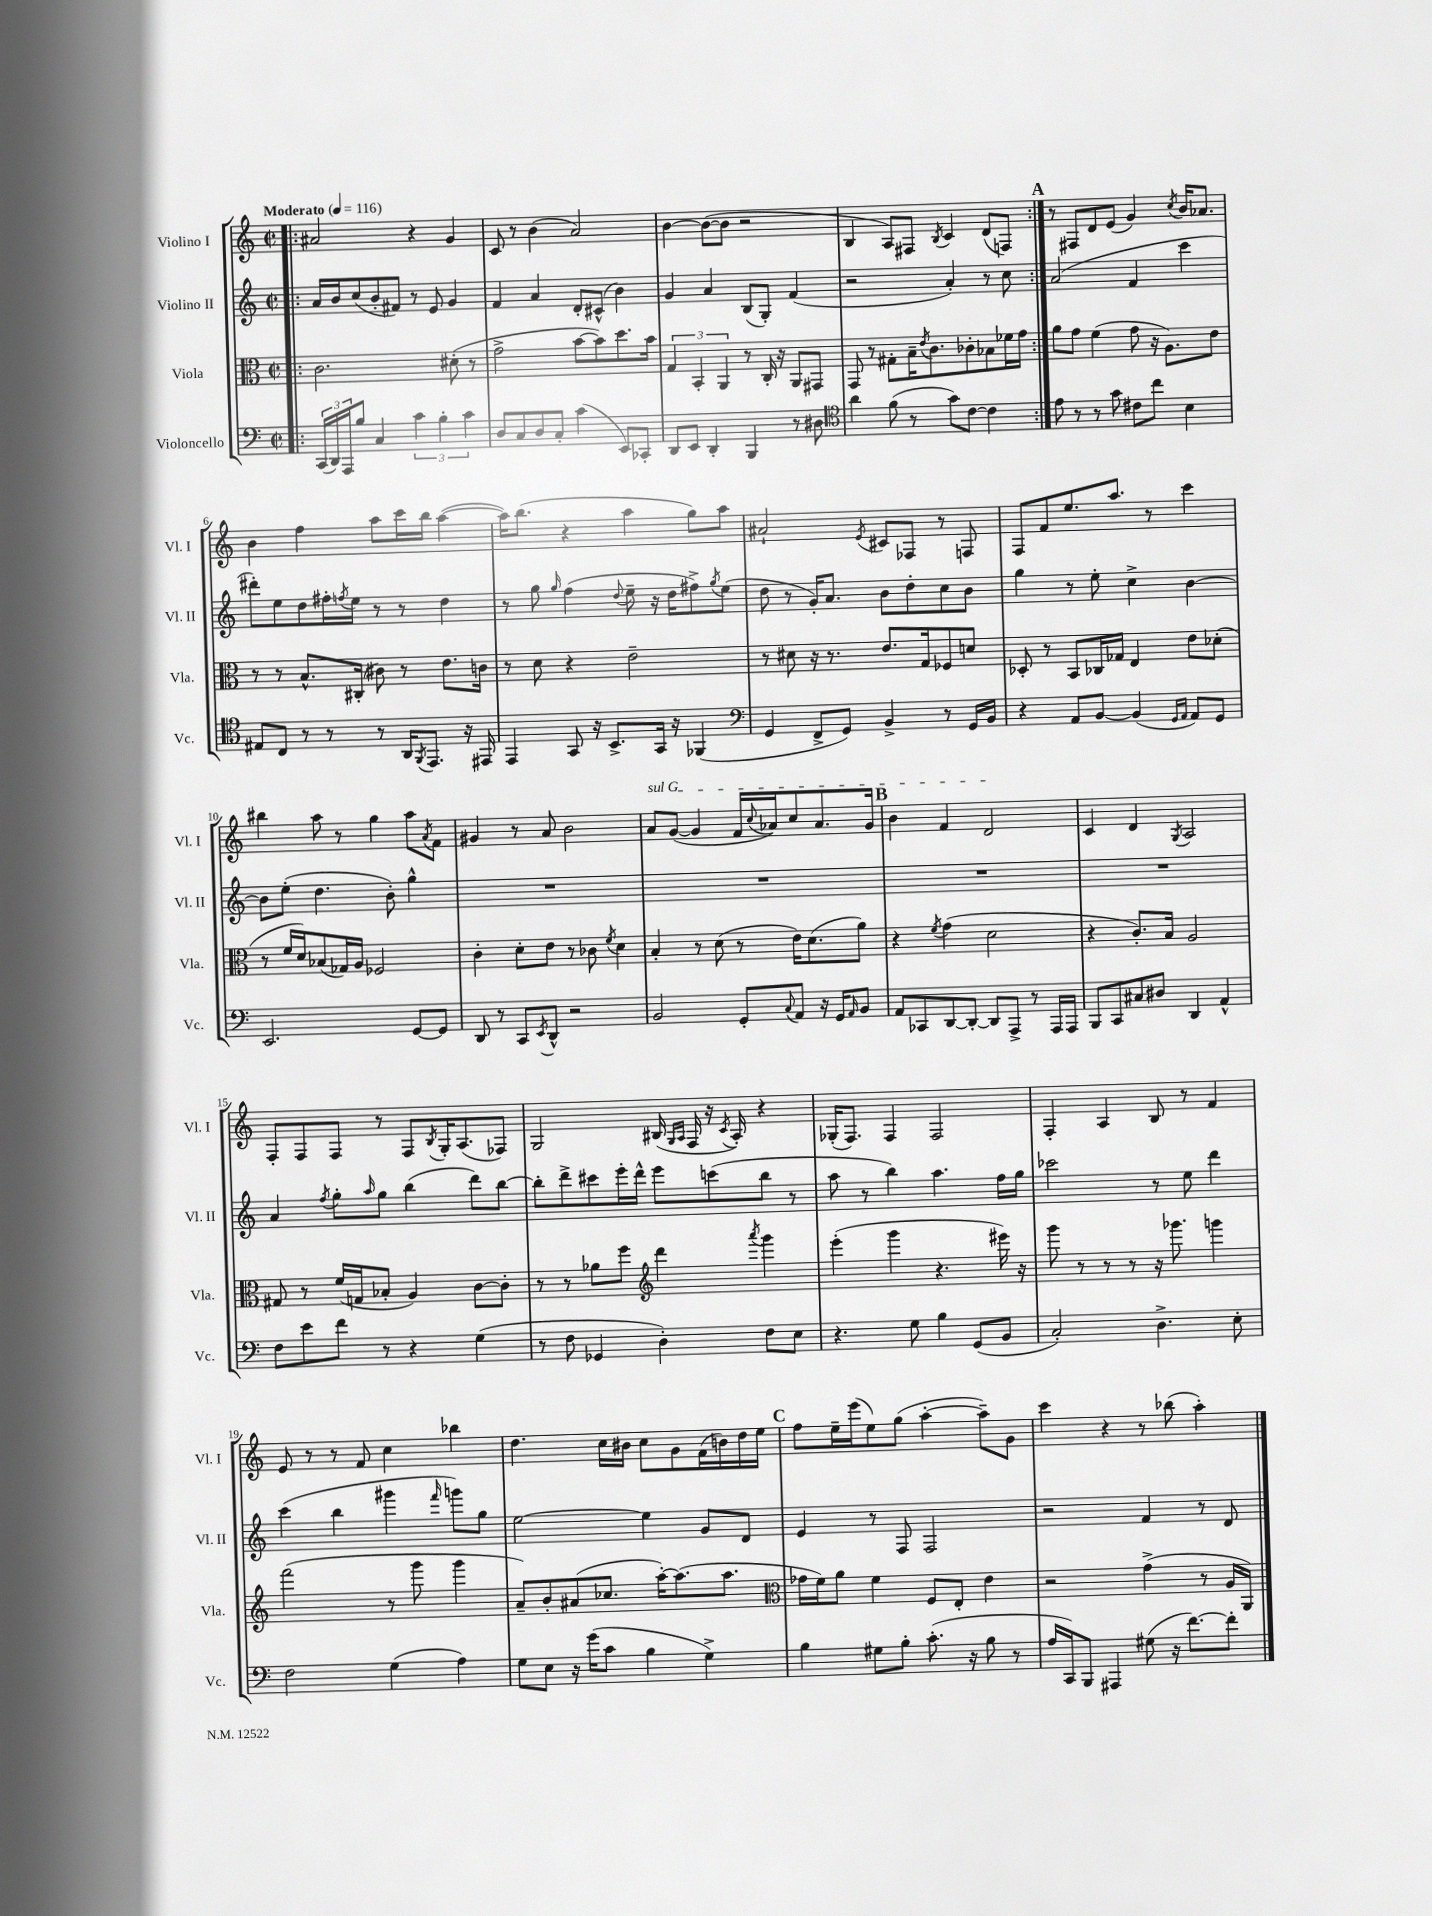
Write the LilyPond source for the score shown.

<<
\new StaffGroup <<
\new Staff = "s0" \with { instrumentName = "Violino I" shortInstrumentName = "Vl. I" } {
    \clef treble \key c \major \defaultTimeSignature \time 2/2 \tempo "Moderato" 4 = 116
    \repeat volta 2 { \bar ".|:" ais'2 r4 g'4 |
    c'8 r8 b'4( a'2) |
    b'4~ b'8~( b'8 r2 |
    b4 a8) fis8 \acciaccatura { b8 } c'4 d'8( f8) | }
    \mark \markup { \bold "A" } r8 fis8 d'8 e'8( g'4) \acciaccatura { c''8 } b'16 aes'8. |
    b'4 f''4 a''8 c'''16 b''16 a''4~( |
    a''16) b''8.( r4 a''4 g''8) a''8 |
    ais'2-! \acciaccatura { e'8 } cis'8 fes8 r8 f8 |
    f8 f'8 e''8. a''8. r8 c'''4 |
    bis''4 a''8 r8 g''4 a''8 \acciaccatura { a'8 } f'8 |
    gis'4 r8 a'8 b'2 |
    \once \override TextSpanner.bound-details.left.text = \markup { \italic "sul G" } a'8\startTextSpan g'8~( g'4 f'16 \appoggiatura { c''8 } aes'16) c''8 aes'8. g'16 |
    \mark \markup { \bold "B" } b'4 f'4 d'2\stopTextSpan |
    c'4 d'4 \acciaccatura { g8 } a2 |
    f8-. f8 f8 r8 f8 \acciaccatura { b8 } g16-. a8.( fes8) |
    g2 bis16( \grace { g16 a16 } f16 r16 \acciaccatura { c'8 } a16-.) r4 |
    ges16-.( f8.) f4 f2 |
    f4-. a4 b8 r8 f'4 |
    e'8 r8 r8 f'8 c''4 bes''4 |
    d''4. c''16 bis'16 c''8 g'8 f'16( b'16) d''16 e''16 |
    \mark \markup { \bold "C" } f''8 e''16-- e'''16( e''8) g''8( a''4~-. a''8--) g'8 |
    c'''4 r4 r8 bes''8( a''4-.) \bar "|." |
}
\new Staff = "s1" \with { instrumentName = "Violino II" shortInstrumentName = "Vl. II" } {
    \clef treble \key c \major \defaultTimeSignature \time 2/2
    \repeat volta 2 { \bar ".|:" a'16 b'16 c''8( b'8-. fis'8) r8 e'8 g'4 |
    f'4 a'4 d'8-. cis'8-^( b'4) |
    g'4 a'4 b8( g8-.) f'4( |
    r2 a'4-.) r8 c''8 | }
    \mark \markup { \bold "A" } a'2( f'4 c'''4 |
    dis'''8-.) e''8 d''8 fis''16-. \acciaccatura { f''8 } e''16 r8 r8 d''4 |
    r8 g''8 \grace { g''16 } f''4( \appoggiatura { d''8 } e''8-- r16 d''16 fis''8->) \acciaccatura { g''8 } e''8( |
    d''8 r8 g'16-.) a'8. b'8 d''8-. c''8 b'8 |
    g''4 r8 e''8-. c''4-> b'4~ |
    b'8 e''8-.( d''4. b'8-.) g''4-^ |
    R1 |
    R1 |
    \mark \markup { \bold "B" } R1 |
    R1 |
    a'4 \acciaccatura { f''8 } g''8-. \grace { a''16 } g''8 b''4( d'''8) b''8~ |
    b''8-. d'''8-> cis'''8 e'''16-. d'''16-^ e'''8 c'''8( b''8 r8 |
    a''8 r8 b''4) a''4. f''16 g''16 |
    ces'''2 r8 e''8 d'''4 |
    c'''4( b''4 gis'''4 \grace { f'''16 } g'''8) g''8 |
    e''2~ e''4 g'8 d'8 |
    \mark \markup { \bold "C" } e'4 r8 f8 f2 |
    r2 f'4 r8 d'8 \bar "|." |
}
\new Staff = "s2" \with { instrumentName = "Viola" shortInstrumentName = "Vla." } {
    \clef alto \key c \major \defaultTimeSignature \time 2/2
    \repeat volta 2 { \bar ".|:" c'2. dis'8-.( r8 |
    g'2-> b'8~ b'8) d''8. b'16 |
    \tuplet 3/2 { g4 b,4-. a,4 } r8 c16-. r16 a,8 gis,8 |
    g,8 r8 gis8-. b16-- \acciaccatura { e'8 } c'8. ces'8-. bes8 fes'16 g'16 | }
    \mark \markup { \bold "A" } a'8 g'8 f'4( g'8 r16 a8.) e'8 |
    r8 r8 b8.-^ cis16-.( cis'8) r8 e'8. c'16 |
    r8 d'8 r4 e'2-- |
    r8 dis'8 r16 r8. e'8. g16 fes8 d'8 |
    des8-. r8 b,8 ces16 ges16 e4 e'8 des'8-.( |
    r8 f'16 d'16) bes8( ges16) a16 fes2 |
    c'4-. d'8-. e'8 r8 ces'8 \acciaccatura { f'8 } d'4 |
    b4-. r8 d'8( r8 e'16) d'8.( a'8) |
    \mark \markup { \bold "B" } r4 \acciaccatura { f'8 } g'4( d'2 |
    r4 c'8.-.) b16 a2 |
    gis8 r8 f'16( g16 bes8-. a4) c'8~ c'8-. |
    r8 r8 aes'8 f''8 \clef treble d'''4 \acciaccatura { a'''8 } g'''4 |
    e'''4-.( g'''4 r4. eis'''16) r16 |
    g'''8 r8 r8 r8 r16 ges'''8. g'''4 |
    f'''2( r8 g'''8 g'''4 |
    a'8--) b'8-. ais'8( ces''8. a''16~-.) a''8.( a''8. |
    \mark \markup { \bold "C" } \clef alto ges'16 f'16) a'8 f'4 f8 e8-. e'4 |
    r2 g'4->( r8 a16 a,16) \bar "|." |
}
\new Staff = "s3" \with { instrumentName = "Violoncello" shortInstrumentName = "Vc." } {
    \clef bass \key c \major \defaultTimeSignature \time 2/2
    \repeat volta 2 { \bar ".|:" \tuplet 3/2 { c,16( d,16) a,,16 } b8 c4 \tuplet 3/2 { c'4 b4-. c'4 } |
    d8 c8 d8 c8-. c'4( e,8) ces,8-. |
    d,8 e,8 d,4-. b,,4 r8 dis8 |
    \clef tenor a'4 f'8( r8 g'8) c'8~ c'4 | }
    \mark \markup { \bold "A" } e'8 r8 r8 g'8 cis'8 c''8 b4 |
    eis8 c8 r8 r8 r8 a,16 \acciaccatura { f,8 } e,8. r16 eis,16 |
    e,4 g,8 r16 b,8.-> g,16 r16 fes,4( |
    \clef bass g,4 f,8-> g,8) b,4-> r8 g,16 b,16 |
    r4 a,8 b,8~ b,4( \grace { g,16 a,16 } a,8) g,8 |
    e,2. g,8~ g,8 |
    d,8 r8 c,8 \acciaccatura { e,8 } d,8-^ r2 |
    b,2 g,8-. \appoggiatura { c8 } a,8 r16 g,16 \grace { a,16 } b,8 |
    \mark \markup { \bold "B" } a,8 ces,8 d,8~ d,8~-. d,8 a,,8-> r8 a,,16 a,,16 |
    b,,8 c,8 cis8 dis8 d,4 a,4-^ |
    f8 e'8 f'8 r8 r4 g4( |
    r8 f8 ges,4 d4-.) f8 e8 |
    r4. g8 b4 g,8( b,8 |
    c2-.) d4.-> e8-. |
    f2 g4( a4) |
    g8 e8 r16 g'16( c'8 b4 g4->) |
    \mark \markup { \bold "C" } b4 gis8 b8-. c'8.-.( r16 b8 r8 |
    a16 c,16) b,,8 ais,,4 gis8( r16 f'8.~) f'8-. \bar "|." |
}
>>
>>
